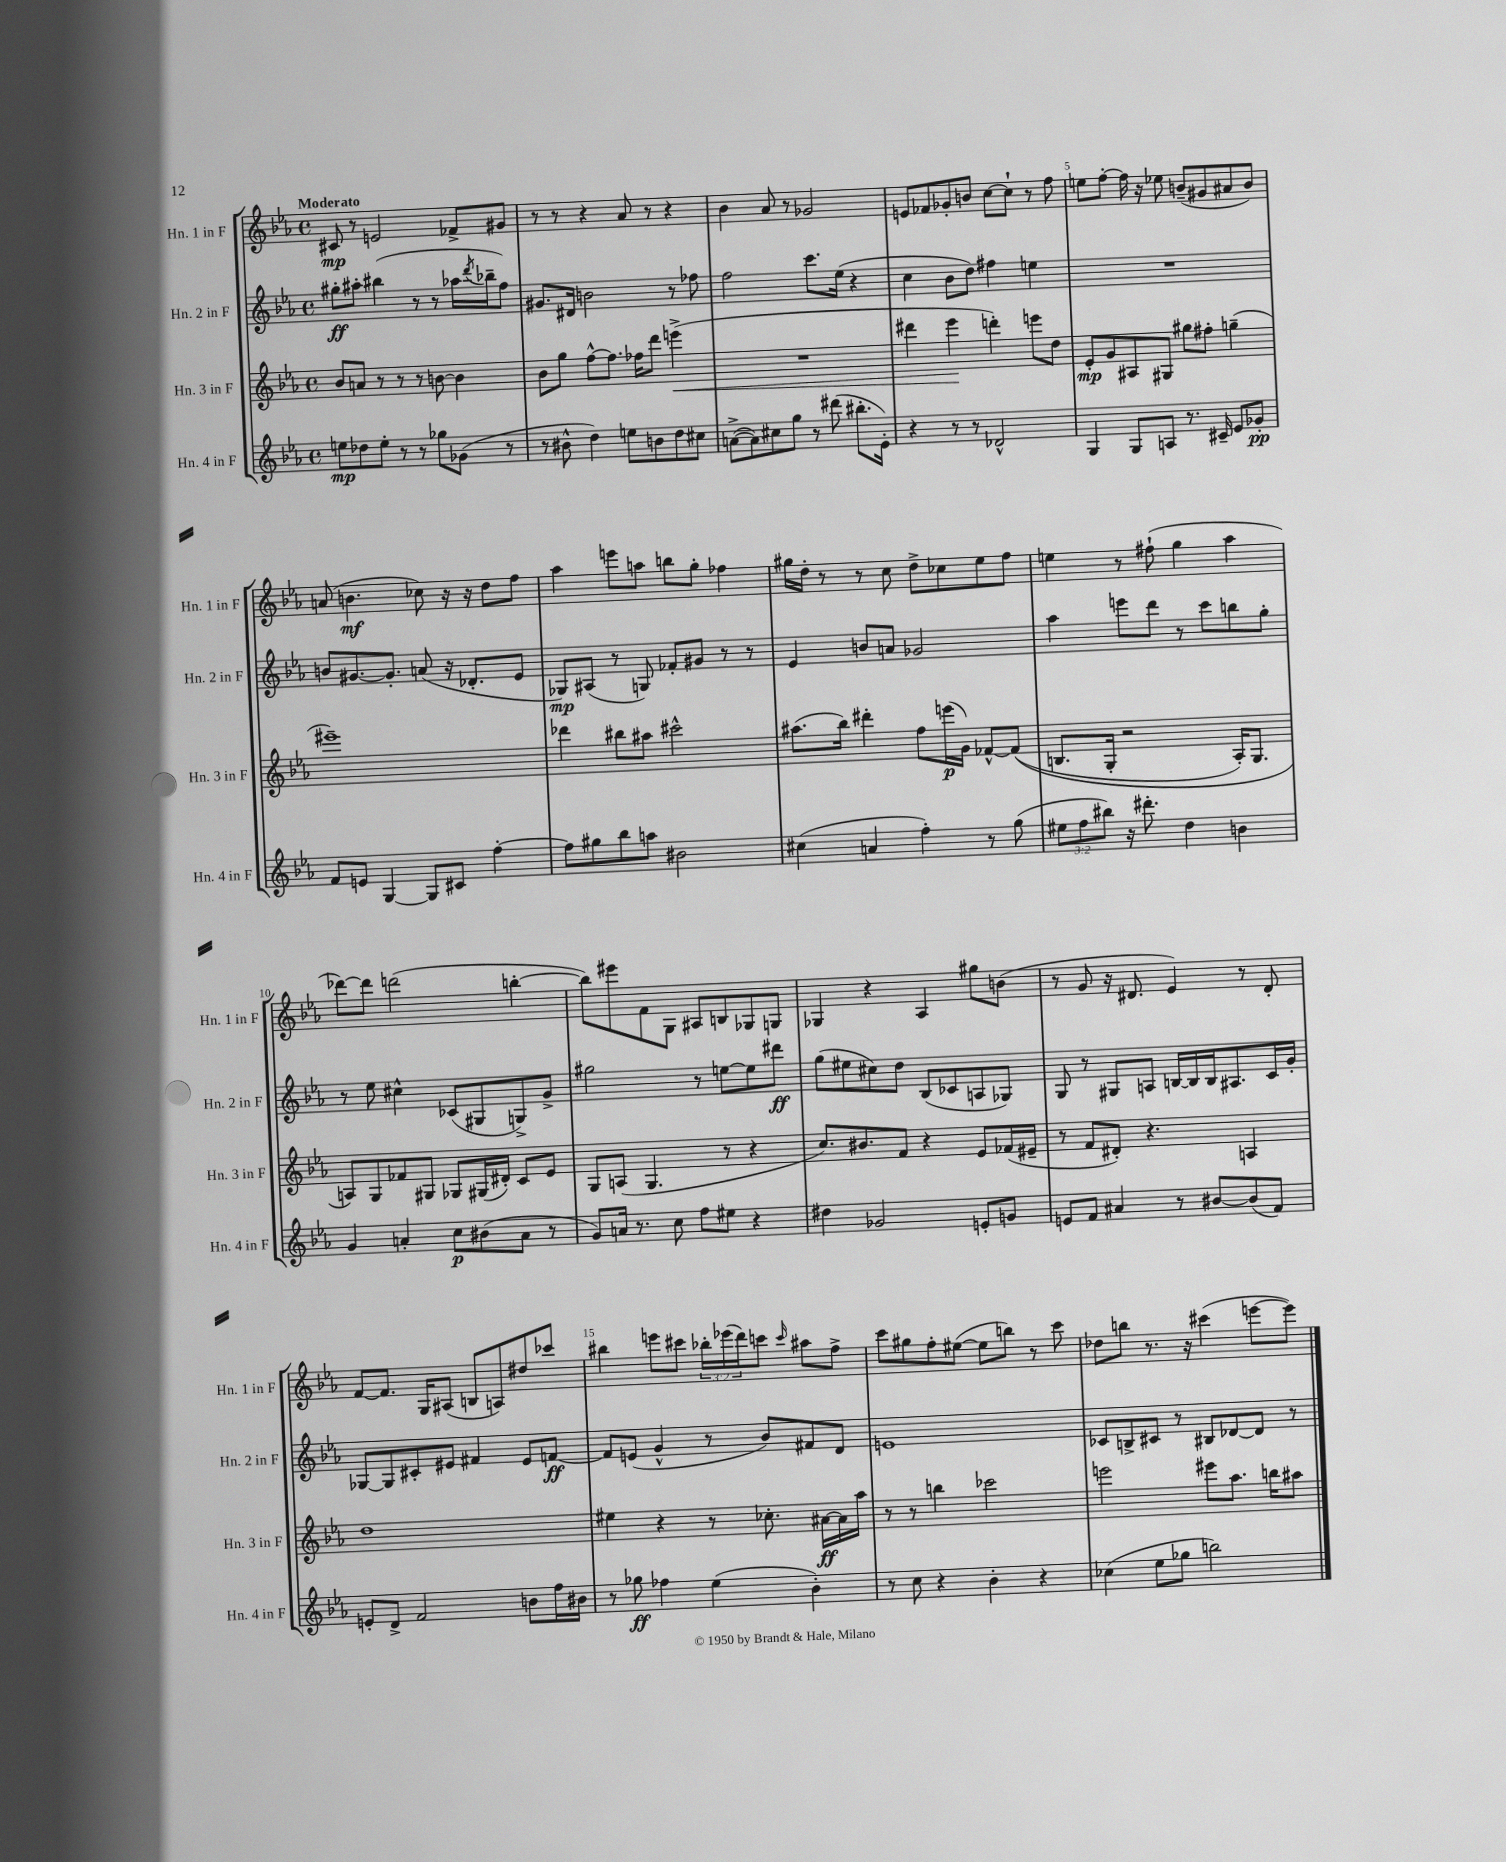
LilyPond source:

<<
\new StaffGroup <<
\new Staff = "s0" \with { instrumentName = "Hn. 1 in F" shortInstrumentName = "Hn. 1 in F" } {
    \clef treble \key ees \major \defaultTimeSignature \time 4/4 \override Staff.TupletNumber.text = #tuplet-number::calc-fraction-text \tempo "Moderato"
    cis'8\mp r8 e'2 fes'8-> gis'8 |
    r8 r8 r4 aes'8 r8 r4 |
    bes'4 aes'8 r8 ges'2 |
    e'8 fes'8 ges'8-. b'8 c''8~ c''8-! r8 f''8 |
    e''8 f''8~-. f''16 r16 ees''8 b'8--( gis'8 ais'8 b'8) |
    a'8( b'4.\mf ces''8) r16 r16 d''8 f''8 |
    aes''4 e'''8 a''8 b''8 g''8-. fes''4 |
    gis''16 d''16-. r8 r8 c''8 d''8-> ces''8 ees''8 f''8 |
    e''4 r8 fis''8-!( g''4 aes''4 |
    des'''8~) des'''8 d'''2( b''4~-. |
    b''8) eis'''8 f'8 g8 ais8 b8 ges8 g8 |
    ges4 r4 aes4 gis''8 b'8( |
    r8 g'8 r16 dis'8. ees'4) r8 dis'8-. |
    f'8~ f'8. g16 ais8( b8 a8) dis''8 ces'''8 |
    bis''4 e'''8 cis'''8 \tuplet 3/2 { bes''16-. ees'''16( d'''16) } c'''8 \grace { c'''16 } ais''8 f''8-> |
    c'''8 gis''8 f''8-. eis''8~( eis''8 b''8) r8 c'''8 |
    des''8 b''8 r8. r16 cis'''4( e'''8~ e'''8) \bar "|." |
}
\new Staff = "s1" \with { instrumentName = "Hn. 2 in F" shortInstrumentName = "Hn. 2 in F" } {
    \clef treble \key ees \major \defaultTimeSignature \time 4/4
    gis''8-.\ff ais''8-. bis''4( r8 r8 aes''16 \acciaccatura { d'''8 } bes''16-- f''8) |
    gis'8. dis'16 b'2 r8 fes''8 |
    f''2 c'''8. ees''16( r4 |
    c''4 bes'8 d''8) fis''4 e''4 |
    R1 |
    b'8 gis'8.~ gis'8.-. a'8( r16 des'8.-. ees'8 |
    ges8\mp) ais8( r8 g8) fes'8-. gis'8 r8 r8 |
    ees'4 b'8 a'8 ges'2 |
    aes''4 e'''8 d'''8 r8 c'''8 b''8 g''8-. |
    r8 ees''8 cis''4-^ ces'8( gis8 g8->) g'8-> |
    gis''2 r8 e''8~ e''8 dis'''8\ff |
    g''8( eis''8 cis''8) d''8 bes8( ces'8 a8 ges8) |
    g8 r8 gis8 a8 b16~ b16 b16 ais8. c'16 g'16-. |
    ges8~ ges8 cis'8-. eis'8 fis'4 eis'8 f'8~\ff |
    f'8 e'8( g'4-^ r8 bes'8) fis'8 d'8 |
    e'1 |
    ces'8 b8-> cis'8 r8 bis8 des'8~ des'8 r8 \bar "|." |
}
\new Staff = "s2" \with { instrumentName = "Hn. 3 in F" shortInstrumentName = "Hn. 3 in F" } {
    \clef treble \key ees \major \defaultTimeSignature \time 4/4
    bes'8 a'8 r8 r8 r8 b'8~ b'4 |
    bes'8 g''8 f''8~-^ f''8. fes''16 d'''8 e'''4->\<( |
    R1 |
    dis'''4 ees'''4\! d'''4-.) e'''8 d''8 |
    ees'8-.\mp g'8 ais8 gis8 gis''8 fis''8-. g''4--( |
    eis'''1--) |
    des'''4 bis''8 ais''8 cis'''2-^ |
    ais''8.( bes''16) dis'''4-. f''8 e'''16\p( g'16) fes'8~-^ fes'8(\( |
    b8. g16-. r2 aes16-.) g8. |
    a8\) g8 fes'8 gis8 ges8 gis16( dis'16-.) c'8 ees'8 |
    g8 a8( g4. r8 r4 |
    c''8.) bis'8. f'8 r4 ees'8 fes'16( eis'16-- |
    r8 f'8 dis'8-.) r4. a4 |
    d''1 |
    eis''4 r4 r8 ces''8.-. ais'16~\ff ais'16 aes''16 |
    r8 r8 b''4 ces'''2 |
    e'''2 eis'''8 aes''8. b''16 ais''8 \bar "|." |
}
\new Staff = "s3" \with { instrumentName = "Hn. 4 in F" shortInstrumentName = "Hn. 4 in F" } {
    \clef treble \key ees \major \defaultTimeSignature \time 4/4 \override Staff.TupletNumber.text = #tuplet-number::calc-fraction-text
    e''8\mp des''8 e''8-. r8 r8 ges''8 ges'8( r8 |
    r8 bis'8-^ d''4) e''8 b'8 d''8 cis''8 |
    a'8~->( a'8) cis''8 g''8 r8 dis'''8( bis''8.-. ees'16-.) |
    r4 r8 r8 des'2-^ |
    g4 g8 a8 r8. cis'16-- ees'8 ges'8-.\pp |
    f'8 e'8 g4~ g8 cis'8 f''4~-. |
    f''8 gis''8 bes''8 a''8 bis'2 |
    cis''4( a'4 f''4-.) r8 g''8( |
    \tuplet 3/2 { eis''8 f''8 bis''8) } r16 dis'''8.-. d''4 b'4 |
    g'4 a'4-. c''8\p bis'8( a'8 r8 |
    g'8) a'16 r8. c''8 f''8 eis''8 r4 |
    dis''4 ges'2 e'8-. g'8 |
    e'8 f'8 ais'4 r8 bis'8~ bis'8( f'8) |
    e'8-. d'8-> f'2 b'8 f''16 bis'16 |
    r8 ges''8\ff fes''4 ees''4( bes'4-.) |
    r8 c''8 r4 bes'4-. r4 |
    ces''4( ees''8 ges''8 b''2) \bar "|." |
}
>>
>>
\layout { \context { \Score \override BarNumber.break-visibility = ##(#f #t #t) barNumberVisibility = #(every-nth-bar-number-visible 5) } }
